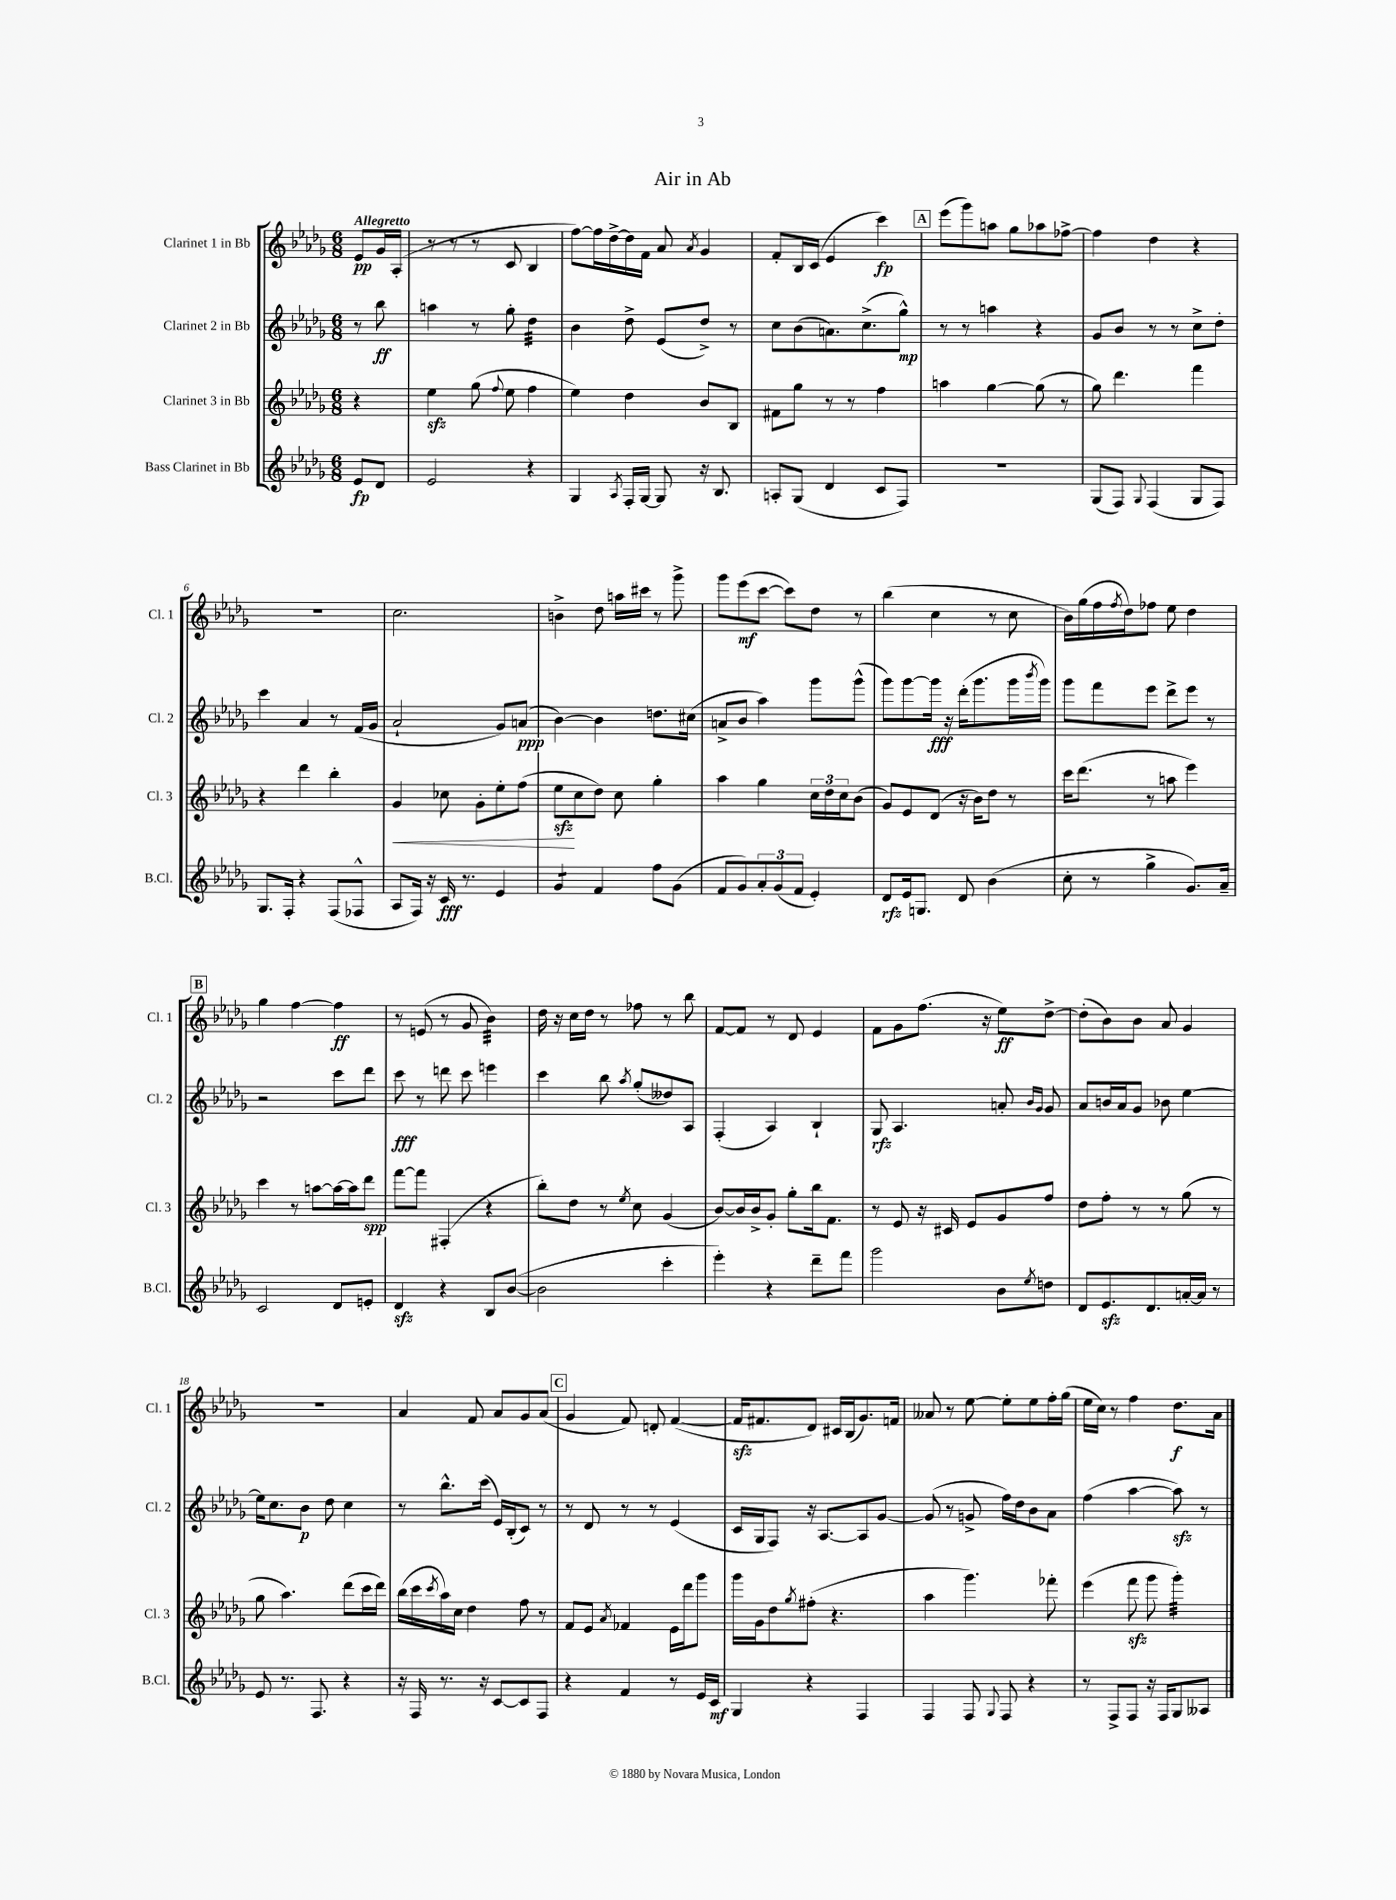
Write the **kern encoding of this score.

**kern	**kern	**kern	**kern
*staff4	*staff3	*staff2	*staff1
*clefG2	*clefG2	*clefG2	*clefG2
*k[b-e-a-d-g-]	*k[b-e-a-d-g-]	*k[b-e-a-d-g-]	*k[b-e-a-d-g-]
*M6/8	*M6/8	*M6/8	*M6/8
8e-	4r	8r	8e-
8d-	.	8bb-	16g-
.	.	.	(16A-'
=	=	=	=
2e-	4ee-	4aa	8r
.	.	.	8r
.	(8gg-	8r	8r
.	8qqff	.	.
.	8ee-	8gg-'	8c
4r	4ff	4dd-	4B-
=	=	=	=
4G-	4ee-)	4b-	[8ff)
.	.	.	16ff]
.	.	.	[16dd-^
8qA-	.	.	.
16F'	4dd-	8dd-^	16dd-]
[16G-	.	.	16f
8G-]	.	(8e-	8a-
.	.	.	8qa-
16r	8b-	8dd-^)	4g-
8.B-	.	.	.
.	8B-	8r	.
=	=	=	=
8A'	8f#	8cc	8f'
(8G-	8gg-	(8b-	16B-
.	.	.	(16c
4d-	8r	8.a)	4e-
.	8r	.	.
.	.	(8.cc^	.
8c	4ff	.	4ccc)
8F)	.	8gg-^^)	.
=	=	=	=
2.r	4aa	8r	(8eee-
.	.	8r	8ggg-)
.	[4gg-	4aa	8aa
.	.	.	8gg-
.	(8gg-]	4r	8aa-
.	8r	.	[8ff-^
=	=	=	=
(8G-	8gg-)	8g-	4ff-]
8F)	4.ddd-	8b-	.
8qqG-	.	.	.
(4F	.	8r	4dd-
.	.	8r	.
8G-	4fff	8cc^	4r
8F)	.	8dd-'	.
=	=	=	=
8.G-	4r	4ccc	2.r
16F'	.	.	.
4r	4ddd-	4a-	.
(8F	4bb-'	8r	.
8F-^^	.	(16f	.
.	.	16g-	.
=	=	=	=
8A-	4g-	2a-`	2.cc
16F)	.	.	.
16r	.	.	.
16c	8cc-	.	.
8.r	.	.	.
.	8g-'	.	.
4e-	8ee-'	8g-)	.
.	(8ff	(8a	.
=	=	=	=
4g-	8ee-	[4b-)	4b^
.	8cc	.	.
4f	8dd-)	4b-]	8dd-
.	8cc	.	16aa
.	.	.	16ccc#
8ff	4gg-'	8.dd	8r
(8g-	.	.	8ggg-^
.	.	(16cc#	.
=	=	=	=
8f	4aa-	8a^	8ggg-
8g-)	.	8b-	(8eee-
12a-'	4gg-	4aa-)	[8ccc
(12g-	.	.	.
.	.	.	8ccc])
12f	.	.	.
4e-')	24cc	8ggg-	8dd-
.	24dd-	.	.
.	24cc	.	.
.	(8b-	(8ggg-^^	8r
=	=	=	=
8d-	8g-)	8ggg-)	(4bb-
16e-	8e-	[8ggg-	.
8.G	.	.	.
.	(8d-	16ggg-]	4cc
.	.	16r	.
8d-	16r	(16ddd-'	.
.	16b-)	8.ggg-	.
(4b-	8dd-	.	8r
.	8r	16ggg-	8cc
.	.	8qbbb-	.
.	.	16ggg-)	.
=	=	=	=
8cc'	16ccc	8ggg-	16b-)
.	(8.ddd-	.	(16gg-
8r	.	8fff	16ff
.	.	.	8qff
.	.	.	16dd-)
4gg-^	8r	8eee-	8ff-
.	8aa	8ddd-^	8ee-
8.g-)	4eee-)	8eee-	4dd-
.	.	8r	.
16a-~	.	.	.
=	=	=	=
2c	4ccc	2r	4gg-
.	8r	.	[4ff
.	[8aa	.	.
8d-	16aa_	8ccc	4ff]
.	16aa]	.	.
8e'	8ddd-	8ddd-	.
=	=	=	=
4d-	[8fff	8ccc	8r
.	8fff]	8r	(8e
4r	(4F#'	8ddd	8r
.	.	8ccc	8g-
8B-	4r	4eee	4b-)
([8b-	.	.	.
=	=	=	=
2b-]	8bb-')	4ccc	16dd-
.	.	.	16r
.	8dd-	.	16cc
.	.	.	16dd-
.	8r	8bb-	8r
.	8qee-	8qaa-	.
.	8cc	(8gg-'	8ff-
4ccc'	(4g-	8dd--)	8r
.	.	8A-	8bb-
=	=	=	=
4eee-')	[8b-)	(4F'	[8f
.	16b-]	.	8f]
.	16b-^	.	.
4r	8g-'	4A-)	8r
.	8gg-'	.	8d-
8ddd-~	16bb-	4B-`	4e-
.	8.f	.	.
8fff	.	.	.
=	=	=	=
2ggg-	8r	8G-	8f
.	8e-	4.A-	8g-
.	16r	.	(8.ff
.	16c#	.	.
.	8e-	.	.
.	.	.	16r
8b-	8g-	8a'	8ee-)
.	.	16qqb-	.
8qee-	.	16qqg-	.
8dd	8ff	8g-	[8dd-^
=	=	=	=
8d-	8dd-	8a-	(8dd-']
8.e-	8ff'	16b	8b-)
.	.	16a-	.
.	8r	8g-	8b-
8.d-	.	.	.
.	8r	8b-	8a-
[16a'	(8gg-	[4ee-	4g-
16a]	.	.	.
8r	8r	.	.
=	=	=	=
8e-	8gg-	16ee-]	2.r
.	.	8.cc	.
8.r	4.aa-)	.	.
.	.	8b-	.
8.F	.	.	.
.	.	8dd-	.
4r	(8ddd-	4cc	.
.	16ccc	.	.
.	16ddd-)	.	.
=	=	=	=
16r	(16bb-	8r	4a-
16F	16ccc	.	.
.	8qccc	.	.
8.r	16aa-)	8.bb-^^	.
.	16cc	.	.
.	4dd-	.	8f
16r	.	(16ccc	.
[8c	.	16e-)	8a-
.	.	(16B-'	.
8c]	8ff	8c)	8g-
8F	8r	8r	(8a-
=	=	=	=
4r	8f	8r	4g-
.	8e-	8d-	.
.	8qa-	.	.
4f	4f-	8r	8f)
.	.	8r	8d'
8r	16e-	(4e-	([4f
.	16ddd-	.	.
16e-	8ggg-	.	.
16c	.	.	.
=	=	=	=
4G-	16ggg-	16c	16f]
.	16g-	16G-	8.f#
.	8dd-	8F)	.
.	8qgg-	.	.
4r	(8ff#'	16r	8d-)
.	.	[8.A-	.
.	4.r	.	16c#
.	.	.	(16B-
4F	.	8A-]	8.g-)
.	.	[8g-	.
.	.	.	16f
=	=	=	=
4F	4aa-	(8g-]	8a--
.	.	8r	8r
8F	4.ggg-)	8g^	[8ee-
8qqG-	.	.	.
8F	.	16ff)	8ee-']
.	.	16dd-	.
4r	.	8b-	8ee-
.	8fff-'	8a-	16ff'
.	.	.	(16gg-
=	=	=	=
8r	(4eee-	(4ff	16ee-
.	.	.	16cc)
8F^	.	.	8r
8F	8fff	[4aa-	4ff
16r	8ggg-	.	.
16F	.	.	.
8G-	4ggg-')	8aa-])	8.dd-
8A--	.	8r	.
.	.	.	16a-
==	==	==	==
*-	*-	*-	*-
